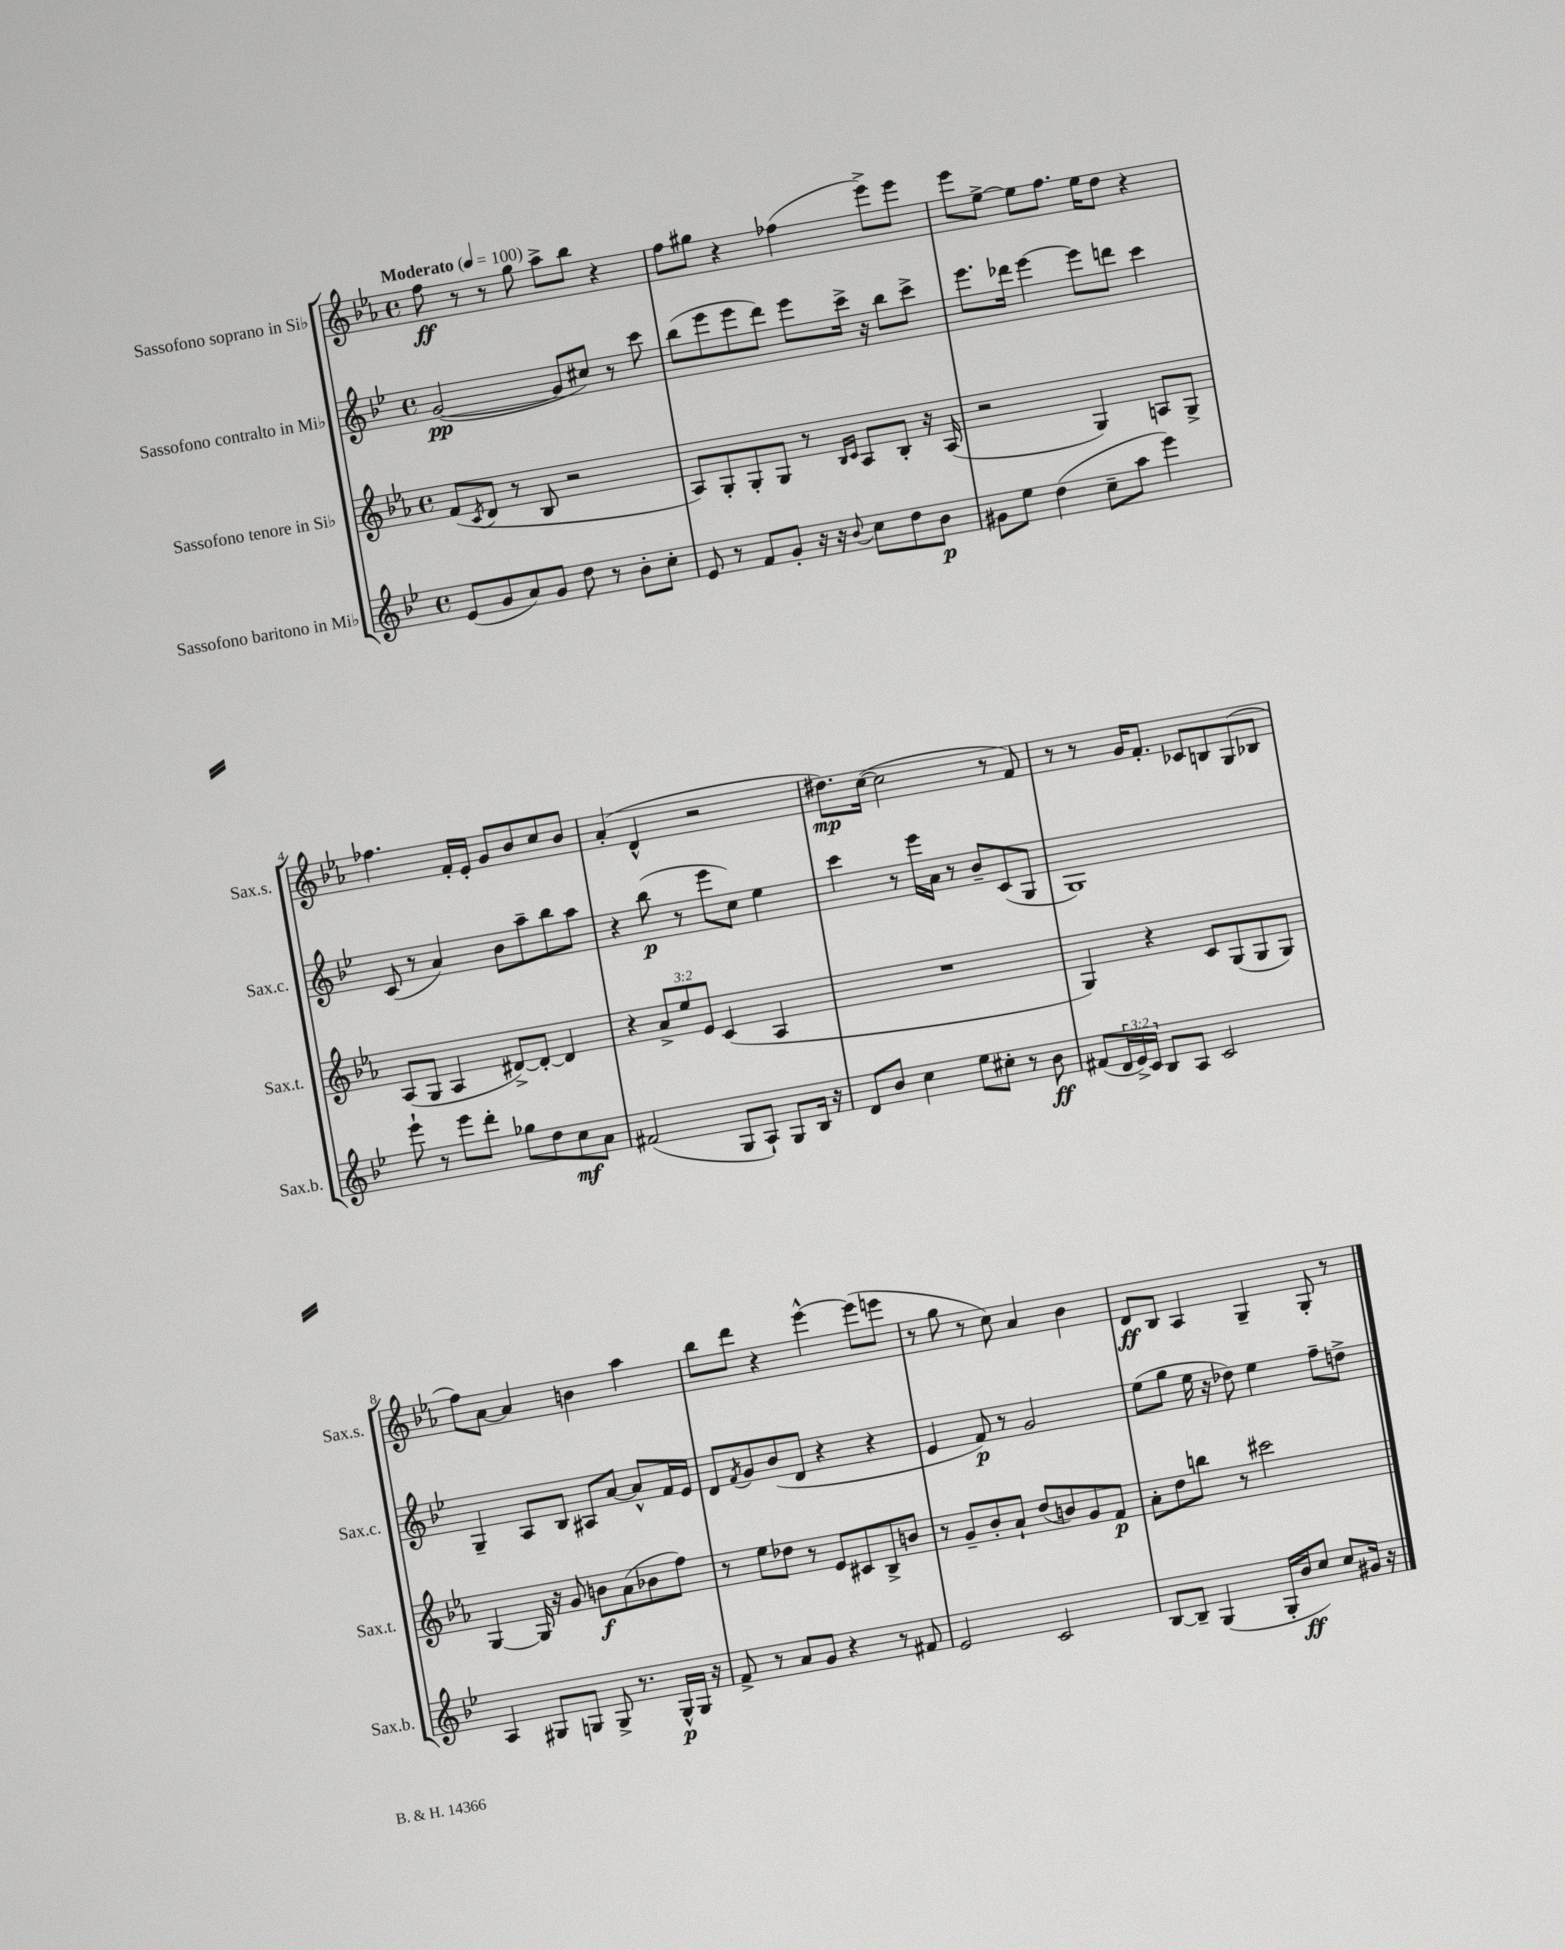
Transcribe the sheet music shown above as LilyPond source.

<<
\new StaffGroup <<
\new Staff = "s0" \with { instrumentName = "Sassofono soprano in Sib" shortInstrumentName = "Sax.s." } {
    \clef treble \key ees \major \defaultTimeSignature \time 4/4 \tempo "Moderato" 4 = 100
    f''8\ff r8 r8 g''8 aes''8-> bes''8 r4 |
    f''8 gis''8 r4 fes''4( ees'''8->) ees'''8 |
    ees'''8 ees''8~-> ees''8 f''8. ees''16 d''8 r4 |
    fes''4. f'16-. ees'16-. g'8 bes'8 c''8 bes'8 |
    aes'4-.( d'4-^ r2 |
    dis''8.\mp) c''16~( c''2 r8 f'8) |
    r8 r8 g'16 f'8.-. ces'8 b8 g8( bes8 |
    f''8) aes'8~ aes'4 b'4 aes''4 |
    bes''8 d'''8 r4 ees'''4~-^ ees'''8( e'''8 |
    r8 g''8 r8 c''8) aes'4 bes'4 |
    d'8\ff bes8 aes4 g4-- g8-. r8 \bar "|." |
}
\new Staff = "s1" \with { instrumentName = "Sassofono contralto in Mib" shortInstrumentName = "Sax.c." } {
    \clef treble \key bes \major \defaultTimeSignature \time 4/4
    g'2~\pp( g'8 cis''8) r8 c'''8 |
    bes''8( ees'''8 ees'''8 d'''8) ees'''8 c'''16-> r16 bes''8 c'''8-> |
    ees'''8. des'''16 ees'''4~ ees'''8 d'''8 c'''4 |
    c'8( r8 a'4) bes'8 a''8-- bes''8 a''8 |
    r4 bes''8\p( r8 ees'''8 c''8) ees''4 |
    c'''4 r8 ees'''16 a'16 r8 bes'8-- c'8( g8 |
    g1) |
    g4-- a8 bes8 ais8 a'8~ a'8-^ f'16 ees'16 |
    d'8 \acciaccatura { f'8 } g'8 bes'8( d'8 r4 r4 |
    ees'4 f'8\p) r8 g'2 |
    ees''8( g''8 ees''16 r16 des''8) ees''4 f''8-- d''8-> \bar "|." |
}
\new Staff = "s2" \with { instrumentName = "Sassofono tenore in Sib" shortInstrumentName = "Sax.t." } {
    \clef treble \key ees \major \defaultTimeSignature \time 4/4 \override Staff.TupletNumber.text = #tuplet-number::calc-fraction-text
    f'8( \acciaccatura { c'8 } d'8 r8 bes8 r2 |
    aes8) g8-. g8-. g8 r8 \grace { bes16 c'16 } aes8 bes8-. r16 aes16( |
    r2 g4) a8 g8-> |
    aes8( g8 aes4 dis'8~->) dis'8~-. dis'4 |
    r4 \tuplet 3/2 { aes'8-> ees''8 ees'8 } c'4( aes4 |
    R1 |
    g4) r4 c'8 g8( g8 g8) |
    g4~ g16 r16 g'8 b'8\f aes'8( bes'8 f''8) |
    r8 ees''8 des''8 r8 ees'8 cis'8 bes8-> b'8 |
    r8 g'8-- bes'8-. aes'8-! d''8( b'8) g'8 f'8\p |
    aes'8-. d''8 b''8 r8 cis'''2 \bar "|." |
}
\new Staff = "s3" \with { instrumentName = "Sassofono baritono in Mib" shortInstrumentName = "Sax.b." } {
    \clef treble \key bes \major \defaultTimeSignature \time 4/4 \override Staff.TupletNumber.text = #tuplet-number::calc-fraction-text
    ees'8( g'8 a'8) g'8 d''8 r8 bes'8-. c''8-. |
    ees'8 r8 f'8 g'8-. r16 r16 \appoggiatura { bes'8 } c''8 d''8 bes'8\p |
    gis'8 ees''8 d''4( c''8-- a''8 ees'''4) |
    ees'''8-! r8 ees'''8 d'''8-. ges''8 d''8 c''8\mf a'8 |
    fis'2( g8 a8-!) g8 bes16 r16 |
    d'8 bes'8 c''4 ees''8 cis''8-. r8 bes'8\ff |
    fis'8( \tuplet 3/2 { d'16 ees'16->) c'16 } bes8 a8 c'2 |
    a4 gis8 g8 g8-> r8. g16-^\p g16 r16 |
    f'8-> r8 a'8 g'8 r4 r8 fis'8 |
    ees'2 c'2 |
    bes8~ bes8-- g4( g16-. bes'16\ff c''8) c''8 gis'16 r16 \bar "|." |
}
>>
>>
